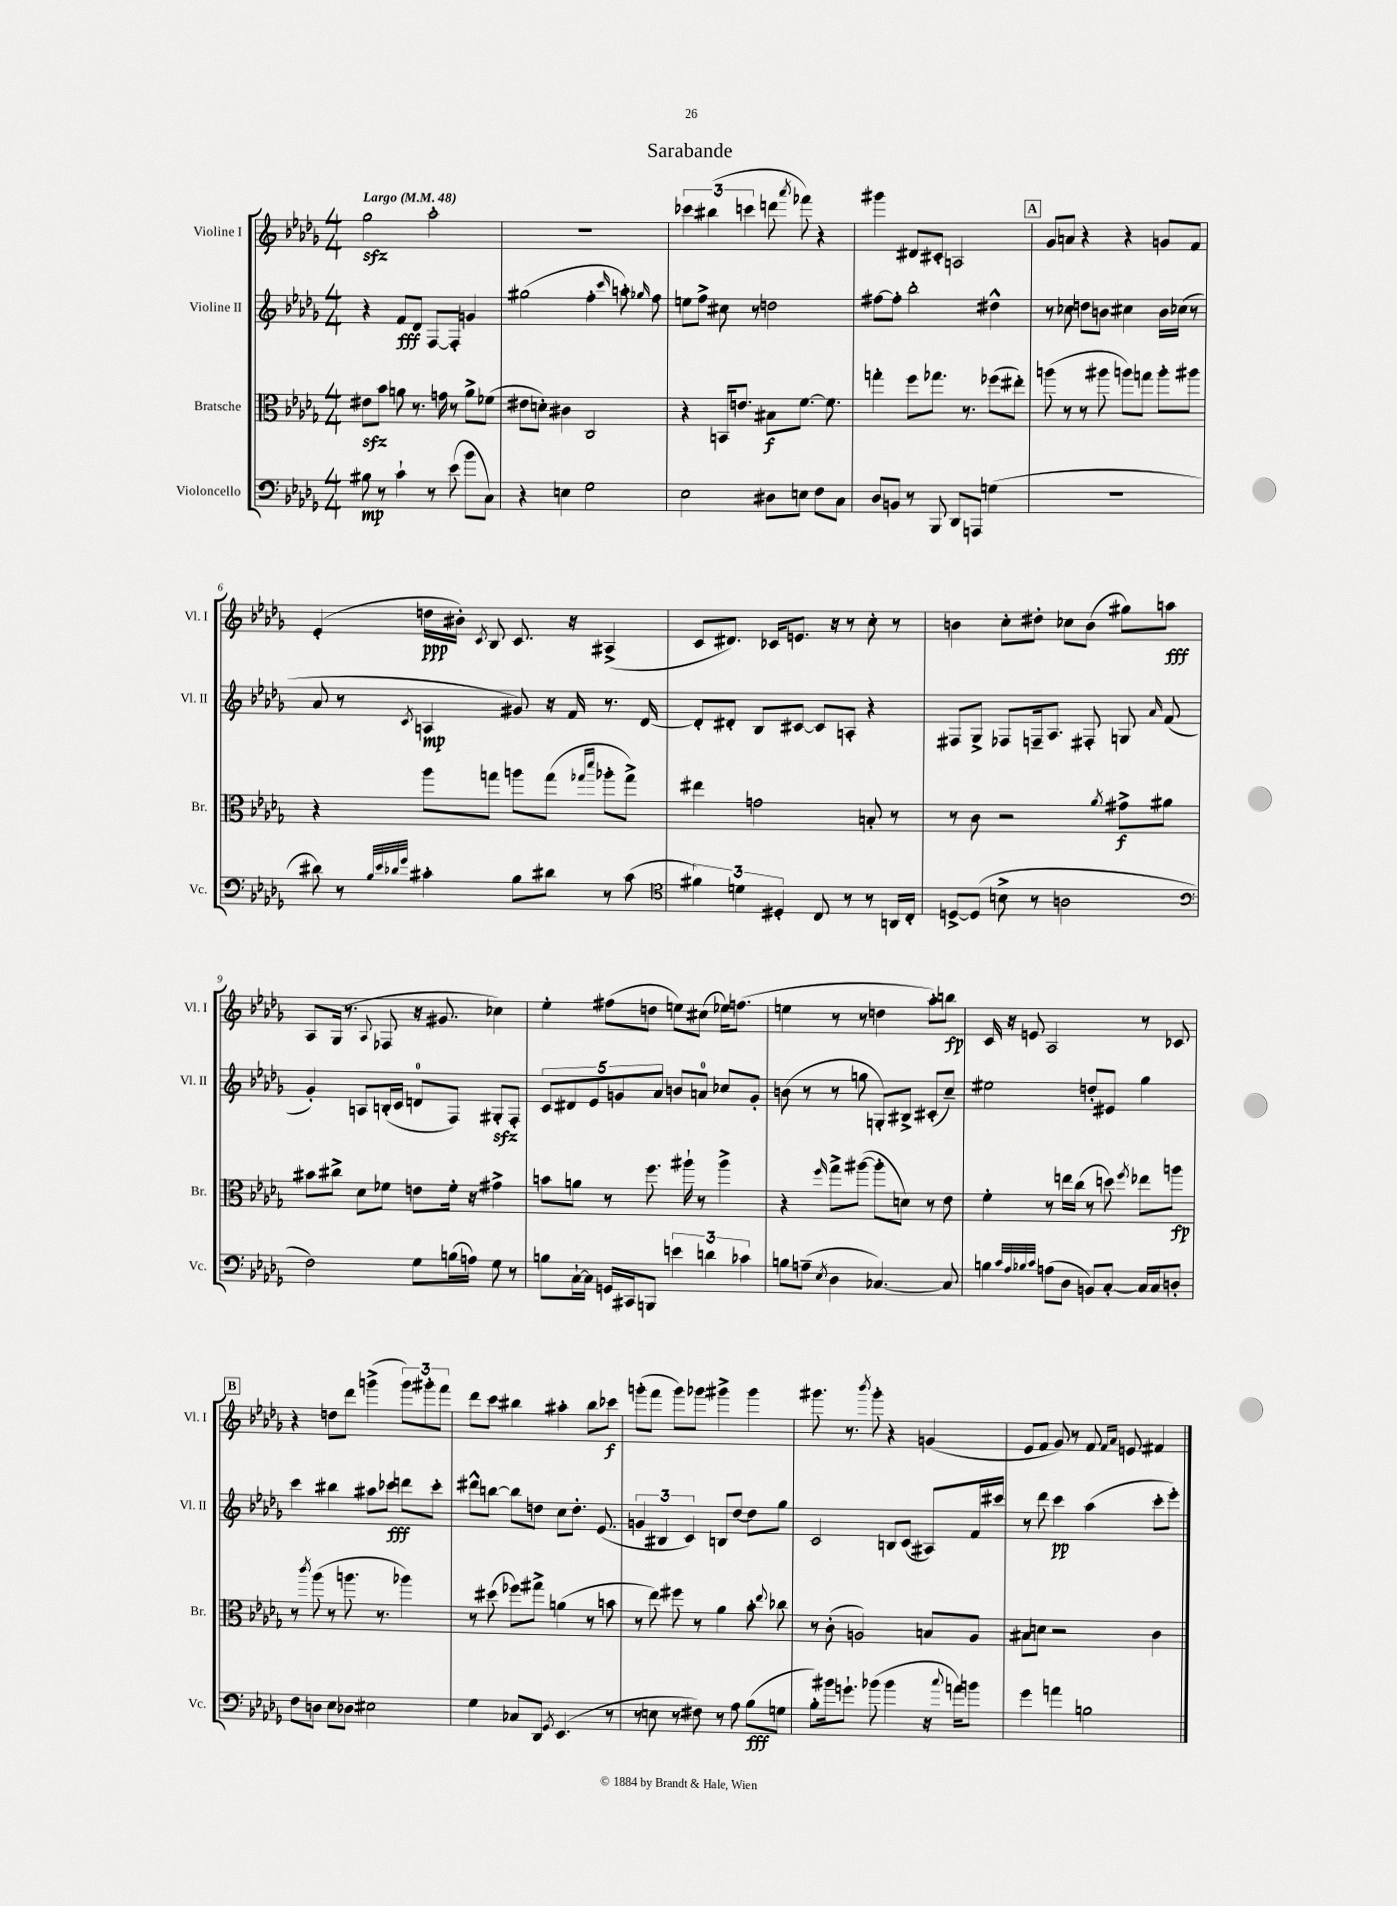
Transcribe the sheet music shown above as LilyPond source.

\header { title = "Sarabande" }
<<
\new StaffGroup <<
\new Staff = "s0" \with { instrumentName = "Violine I" shortInstrumentName = "Vl. I" } {
    \clef treble \key des \major \numericTimeSignature \time 4/4 \tempo "Largo" 4 = 48
    \autoBeamOff ges''2\sfz aes''2-. |
    R1 |
    \tuplet 3/2 { ces'''4 bis''4( c'''4 } d'''8 \acciaccatura { aes'''8 } fes'''8) r4 |
    gis'''4 dis'8[ cis'8]-. a2 |
    \mark \markup { \box "A" } ges'8[ a'8] r4 r4 g'8[ f'8] |
    ees'4-.( d''16[\ppp bis'16]-.) \acciaccatura { c'8 } bes8 c'8. r16 ais4->( |
    c'8[ dis'8.]) ces'16[ e'8.] r16 r8 c''8-. r8 |
    b'4 c''8[-. dis''8]-. ces''8[ b'8]( gis''8[) a''8]\fff |
    aes8[ ges16]( r8. \appoggiatura { aes8 } fes8 r16 gis'8. ces''4) |
    ees''4-. fis''8[( d''8] e''8[) cis''8]( ees''16[) f''8.]( |
    e''4 r8 r8 d''4 aes''8[-.) b''8]\fp |
    c'16 r16 e'8 aes2 r8 ces'8 |
    \mark \markup { \box "B" } r4 d''8[ des'''8] g'''4->( \tuplet 3/2 { g'''8[) gis'''8-. f'''8] } |
    des'''8[ c'''8] bis''4 ais''4-. bis''8[ ces'''8]\f |
    g'''8[-.( f'''8] g'''8[) ges'''8] gis'''4-> gis'''4 |
    gis'''8. r8. \acciaccatura { bes'''8 } gis'''8-. r4 g'4( |
    ees'8[ f'8] ges'8) r8 f'8 \grace { f'16[ aes'16] } e'8 fis'4 \bar "|." |
}
\new Staff = "s1" \with { instrumentName = "Violine II" shortInstrumentName = "Vl. II" } {
    \clef treble \key des \major \numericTimeSignature \time 4/4
    \autoBeamOff r4 f'8[\fff des'8] f8[~ f8]-. g'4 |
    gis''2( f''4-. \grace { c'''16 } a''8-.) \grace { ges''16 } f''8 |
    e''8[ f''8]-> cis''8 r8 d''2 |
    fis''8[~ fis''8]-. bes''2-. dis''4-^ |
    \mark \markup { \box "A" } r8 ces''8 d''8[ b'8] cis''4 b'16[ ces''16]( r8 |
    aes'8 r8 \acciaccatura { c'8 } a4\mp gis'8) r16 f'16 r8. des'16~ |
    des'8[-. dis'8]-. bes8[ cis'8]~ cis'8[ a8]-. r4 |
    fis8[ ges8]-> fes8[ f16-- aes8.] fis8-. g8 \grace { aes'16 } f'8( |
    ges'4-.) a8[ b16-.( c'16] d'8[-0 f8]) gis8[-.\sfz f8]-. |
    \tuplet 5/4 { c'8[ dis'8 ees'8 g'8 aes'8] } b'8[ a'8]-0 ces''8[ g'8]-. |
    b'8( r8 r8 g''8 g8[-.) bis8]-> cis'8[-.( c''8]--) |
    eis''2 d''8[-. eis'8] ges''4 |
    \mark \markup { \box "B" } c'''4 bis''4 ais''8[ ces'''8]\fff d'''8[ ces'''8]-. |
    dis'''8[-^ b''8]~ b''8[ d''8] c''8[ d''8.]-. ees'8.( |
    \tuplet 3/2 { g'4 bis4 c'4) } b8[ des''8]~ des''8[ ges''8] |
    c'2 b8[ c'8]( ais8[) f'16 cis'''16] |
    r8 des'''8 c'''4\pp aes''4( c'''8[-. ees'''8]-.) \bar "|." |
}
\new Staff = "s2" \with { instrumentName = "Bratsche" shortInstrumentName = "Br." } {
    \clef alto \key des \major \numericTimeSignature \time 4/4
    \autoBeamOff eis'8[\sfz bes'8] a'8 r8. g'16 r8 a'8[-> fes'8]( |
    eis'8[ d'8]-.) cis'4 c2 |
    r4 b,16[ e'8.] bis8[\f f'8.]~ f'8. |
    g''4-. f''8[ ges''8.] r8. fes''8[( eis''8]-.) |
    \mark \markup { \box "A" } a''8( r8 r8 ais''8 a''8[) g''8] a''8[-. ais''8] |
    r4 aes''8[ g''8] a''8[ g''8]( \grace { ges''16[ des'''16] } aes''8[-. ges''8]->) |
    eis''4 g'2 b8-. r8 |
    r8 c'8 r2 \acciaccatura { aes'8 } gis'8[->\f ais'8] |
    bis'8[ cis''8]-> des'8[ fes'8] e'8[ fes'16]-. r16 gis'4-> |
    b'8[ a'8] r8 f''8. ais''16-! r8 ais''4-> |
    r4 \grace { f''16 } ges''8[-> ais''8]~( ais''8[-. d'8]) r8 ees'8 |
    f'4-. r8 e''16[ c''16]( r8 d''8) \acciaccatura { f''8 } ees''8[ a''8]\fp |
    \mark \markup { \box "B" } r8 \acciaccatura { c'''8 } aes''8( r8 a''8. r8. aes''4) |
    r8 dis''8( fes''8[) gis''8]-> a'4( r8 b'8 |
    r8 ees''8) fis''8 r8 aes'4 bes'8-. \appoggiatura { ees''8 } ces''8 |
    r8 c'8-.( a2) b8[ a8] |
    bis8[ d'8] r2 c'4 \bar "|." |
}
\new Staff = "s3" \with { instrumentName = "Violoncello" shortInstrumentName = "Vc." } {
    \clef bass \key des \major \numericTimeSignature \time 4/4
    \autoBeamOff bis8\mp r8 c'4-! r8 ees'8( bes'8[ c8]) |
    r4 e4 ges2 |
    ees2 dis8[ e8] f8[ c8] |
    des8[ b,8] r8 bes,,8 des,8[ a,,8] g4( |
    \mark \markup { \box "A" } R1 |
    dis'8) r8 \grace { bes32[ ees'32 des'32 ges'32] } cis'4-. bes8[ dis'8] r8 cis'8( |
    \clef tenor \tuplet 3/2 { fis'4) d'4 dis4-. } c8 r8 r8 a,16[ c16]-. |
    d8[~-> d8]( b8-> r8 a2 |
    \clef bass f2) ges8[ b16( a16]) ges8 r8 |
    b8[ c16~-! c16] g,16[ cis,16 b,,8] \tuplet 3/2 { e'4 d'4 ces'4 } |
    b8[ a8]--( \acciaccatura { ees8 } des4 ces4.~) ces8 |
    b4 \grace { c'32[ aes32 bes32 c'32] } a8[( des8] b,8[) c8]~-. c16[ c16 d8]-. |
    \mark \markup { \box "B" } f8[ d8] ees8[ des8] eis2 |
    ges4 ces8[ des,8] \acciaccatura { ges,8 } ees,4.( r8 |
    r8 e8 r8 fis8) r8 aes8 bes8[\fff( g8] |
    bes8[-.) bis'16 g'8.]-! bes'8( bes'4 r16 \appoggiatura { c''8 } a'16[) b'8] |
    ges'4 a'4 b2 \bar "|." |
}
>>
>>
